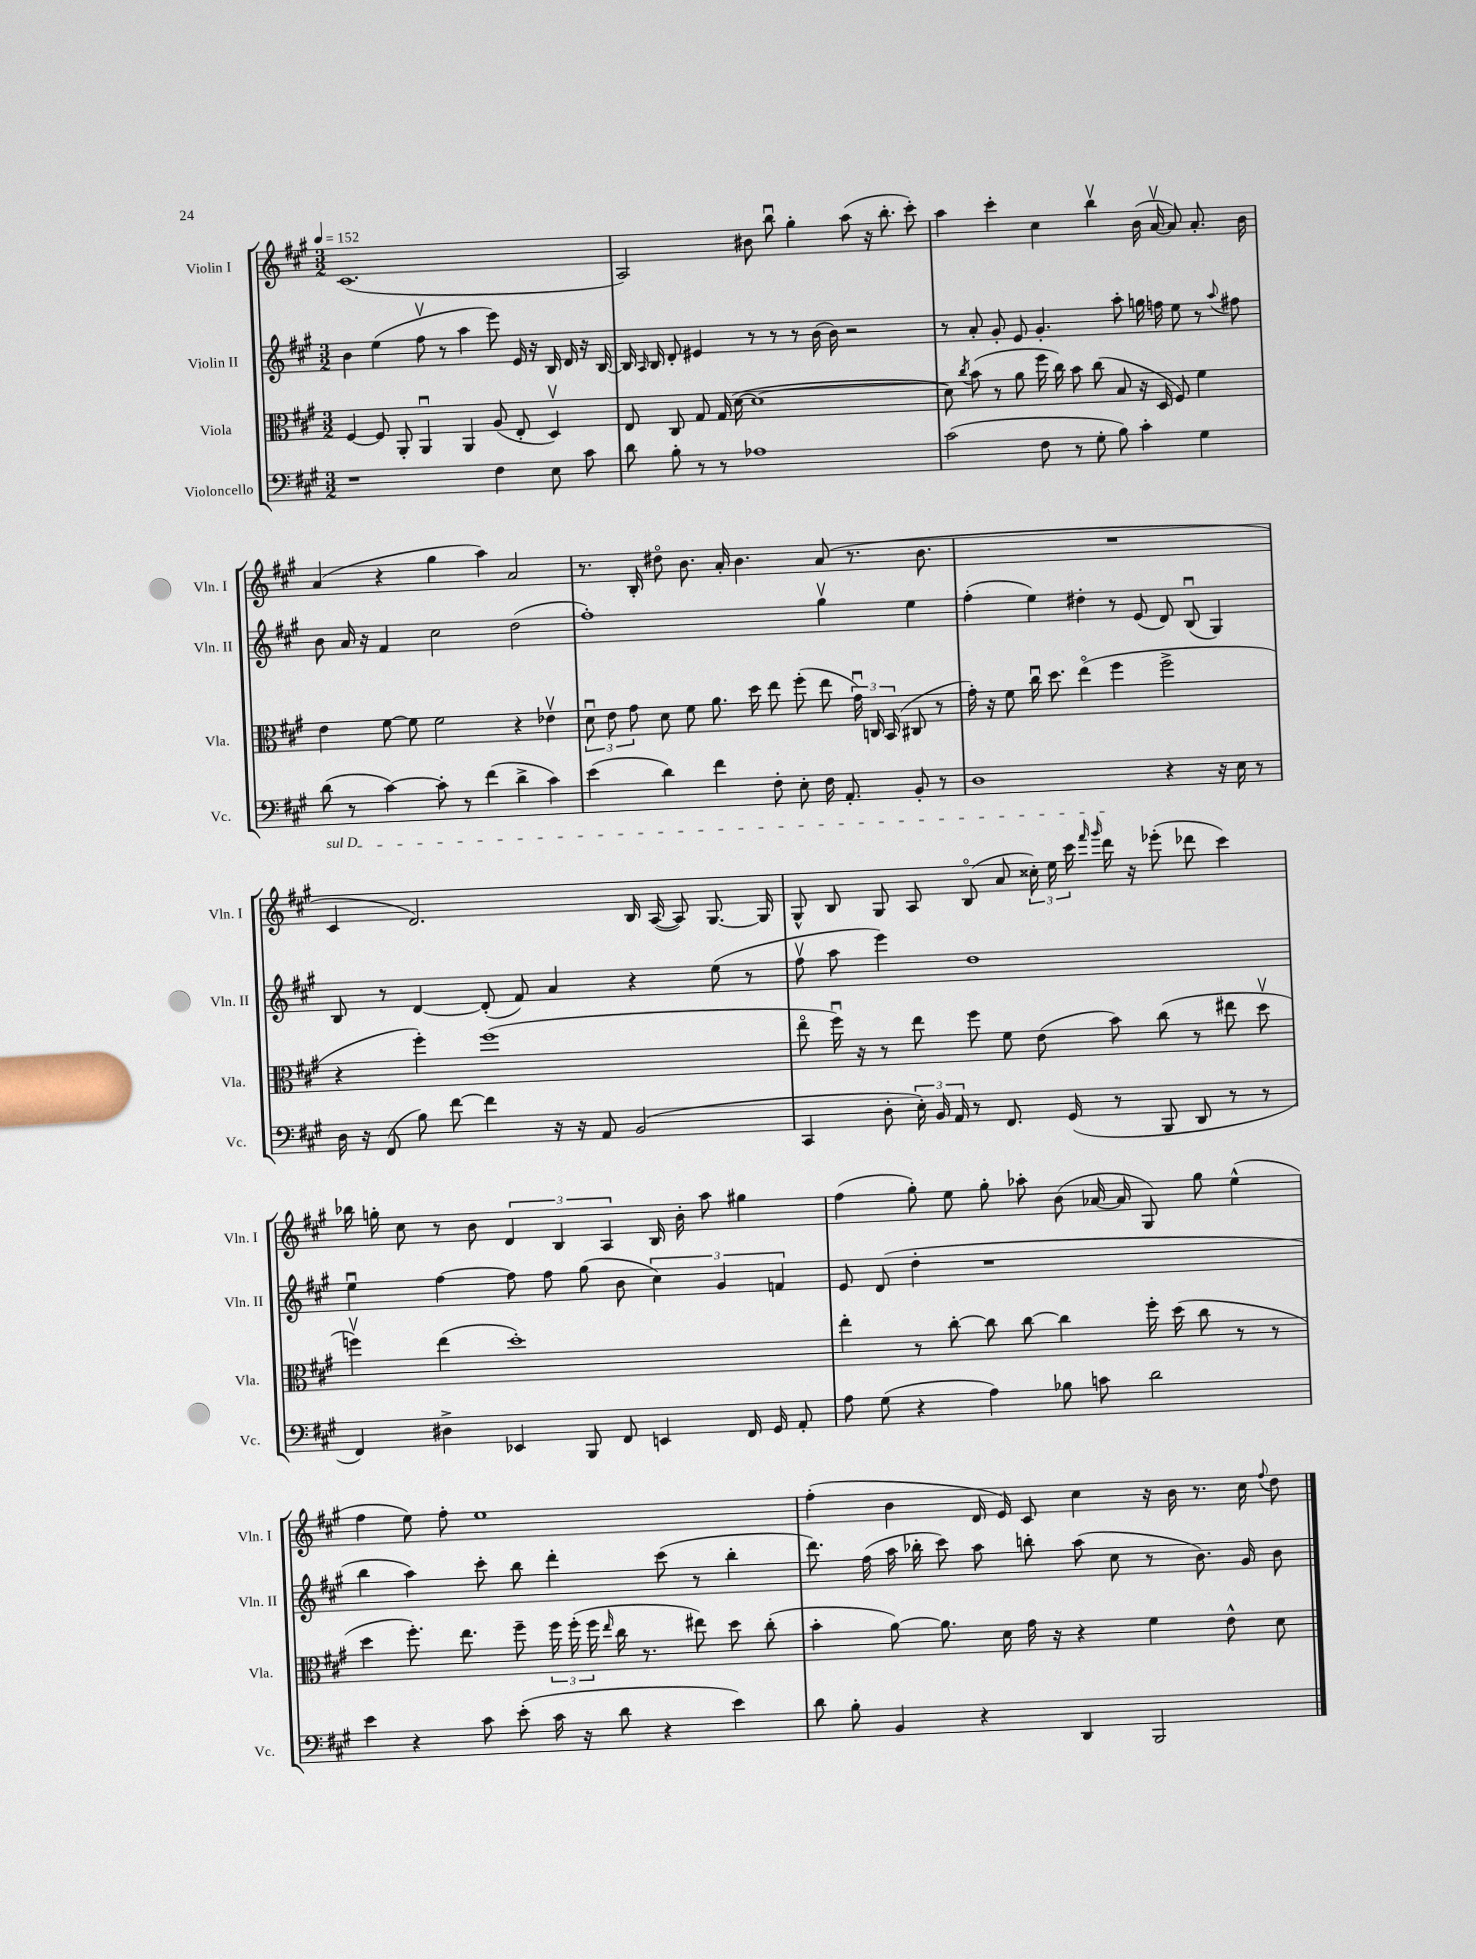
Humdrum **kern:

**kern	**kern	**kern	**kern
*staff4	*staff3	*staff2	*staff1
*clefF4	*clefC3	*clefG2	*clefG2
*k[f#c#g#]	*k[f#c#g#]	*k[f#c#g#]	*k[f#c#g#]
*M3/2	*M3/2	*M3/2	*M3/2
*MM152	*MM152	*MM152	*MM152
1r	[4F#	4b	(1.c#
.	8F#]	(4ee	.
.	8AA'	.	.
.	4AAu	8ff#v	.
.	.	8r	.
.	4AA	4aa	.
4F#	(8A	8eee)	.
.	8E'	16e	.
.	.	16r	.
8E	4Dv)	16B	.
.	.	16d	.
8c#	.	16r	.
.	.	[16B	.
=	=	=	=
8d	8E	16B]	2A)
.	.	16qqA	.
.	.	16B	.
8B'	8C#	8d'	.
8r	8G#	4e#	.
8r	(16G#	.	.
.	[16d	.	.
1A-	1d_	8r	8b#
.	.	8r	8bbu
.	.	8r	4gg#'
.	.	(16b	.
.	.	16b)	.
.	.	2r	(8aa
.	.	.	16r
.	.	.	8.bb'
.	.	.	8ccc#')
=	=	=	=
(2c#	8d])	8r	4aa
.	8qcc#	.	.
.	(8b	8a'	.
.	8r	8g#'	4ccc#'
.	8a	8e	.
8F#	16ff#	4.g#'	4cc#
.	16cc#)	.	.
8r	8b	.	.
8G#'	(8cc#	.	4bbv
8B)	8B	8aa'	.
4c#'	16r	16gg	(16b
.	16D	16ff	[16av
.	8F#)	8ee	8a])
4G#	4f#	8r	8.a'
.	.	8qqaa	.
.	.	8ff#	.
.	.	.	16b
=	=	=	=
(8d	4e	8b	(4a
8r	.	16a	.
.	.	16r	.
[4c#)	[8f#	4f#	4r
.	8f#]	.	.
8c#']	2f#	2cc#	4gg#
8r	.	.	.
(4f#	.	.	4aa)
4d^	4r	(2dd	2a
4c#)	4e-v	.	.
=	=	=	=
(4e	12du	1ff#')	8.r
.	12e	.	.
.	12g#	.	.
.	.	.	16B'
4d)	8d	.	8dd#o
.	8f#	.	8.b
4f#	8.a	.	.
.	.	.	16a'
.	.	.	4.b
.	16dd	.	.
8F#'	8ee	.	.
8E'	(8ff#'	.	.
16F#	8ee	4gg#v	(8a
8.AA'	.	.	.
.	24g#u)	.	8.r
.	24C	.	.
.	(24BB	.	.
8BB'	8C#	4ee	.
.	.	.	8.b
8r	8r	.	.
=	=	=	=
1D	16g#')	(4ff#'	1.r
.	16r	.	.
.	8f#	.	.
.	16cc#u	4ee)	.
.	8.dd	.	.
.	(4eeo	4dd#'	.
.	4ff#	8r	.
.	.	(8e	.
4r	2ff#^	8d)	.
.	.	(8Bu	.
16r	.	4G#)	.
16E	.	.	.
8r	.	.	.
=	=	=	=
16D	4r	8B	4c#
16r	.	.	.
(8FF#	.	8r	.
8B)	4ff#')	[4d	2.d)
[8f#	.	.	.
4f#]	(1ff#	(8d']	.
.	.	8f#)	.
16r	.	4a	.
16r	.	.	.
8AA	.	.	.
(2BB	.	4r	16B
.	.	.	([16A
.	.	.	8A])
.	.	(8ee	[8.G#
.	.	8r	.
.	.	.	16G#]
=	=	=	=
4CC#	8eeo	8ff#v	8G#^^
.	16ff#u)	8aa	8B
.	16r	.	.
8D'	8r	4eee)	8G#
24E')	8ee	.	8A
24BB	.	.	.
24AA	.	.	.
8r	8ff#	1dd	(8Bo
8.FF#	8f#	.	8a
.	(8e	.	24cc##')
.	.	.	24ee
(16GG#	.	.	.
.	.	.	24ccc#
.	.	.	16qqfff#
.	.	.	16qqggg#
8r	8b)	.	16ddd
.	.	.	16r
8BBB	(8cc#	.	(8eee-'
8DD	8r	.	8ddd-
8r	8ee#	.	4ccc#)
8r	8ddv	.	.
=	=	=	=
4FF#)	4ffv)	4eeu	16bb-
.	.	.	16gg'
.	.	.	8cc#
4D#^	(4ee	[4ff#	8r
.	.	.	8b
4EE-	1dd')	8ff#]	6d
.	.	8ff#	.
.	.	.	6B
8BBB	.	(8gg#	.
.	.	.	6A
8FF#	.	8b	.
4EE	.	6cc#)	16B
.	.	.	16b'
.	.	.	8aa
.	.	6g#	.
16FF#	.	.	4gg#
16GG#	.	.	.
.	.	6f	.
8AA'	.	.	.
=	=	=	=
8A	4ee'	8e	(4ff#
(8G#	.	(8d	.
4r	8r	4dd'	8gg#')
.	[8cc#'	.	8ee
4A)	8cc#]	1r	8gg#'
.	[8cc#	.	8aa-'
8B-	4cc#]	.	(8b
8c	.	.	[16a-
.	.	.	16a-]
2d	16ff#'	.	8G#)
.	(16dd	.	.
.	8cc#	.	8gg#
.	8r	.	(4ee^^
.	8r	.	.
=	=	=	=
4e	4dd	4bb	4ff#
4r	8.ff#')	4aa)	8ee)
.	.	.	8ff#'
.	8.ee	.	.
8c#	.	8ccc#'	1ee
(8e'	8ff#~	8bb	.
16c#	24ff#	4ddd'	.
.	(24ff#'	.	.
16r	.	.	.
.	24ff#	.	.
.	16qqee	.	.
8d	16cc#	.	.
.	8.r	.	.
4r	.	(8ccc#	.
.	8ee#)	8r	.
4e)	8dd	4bb'	.
.	(8cc#'	.	.
=	=	=	=
8d	4b'	8.ddd)	(4ff#'
8B'	.	.	.
.	.	(16ff#	.
4BB	[8a)	16aa	4b
.	.	16bb-'	.
.	8.a]	8ccc#)	.
4r	.	8aa	16d
.	16d	.	16e)
.	16g#	8bb'	8c#
.	16r	.	.
4DD	4r	(8aa	4cc#
.	.	8cc#	.
2BBB	4f#	8r	16r
.	.	.	16b
.	.	8.b)	8.r
.	8e^^	.	.
.	.	16g#	16cc#
.	.	.	8qqff#
.	8d	8b	8dd
==	==	==	==
*-	*-	*-	*-
